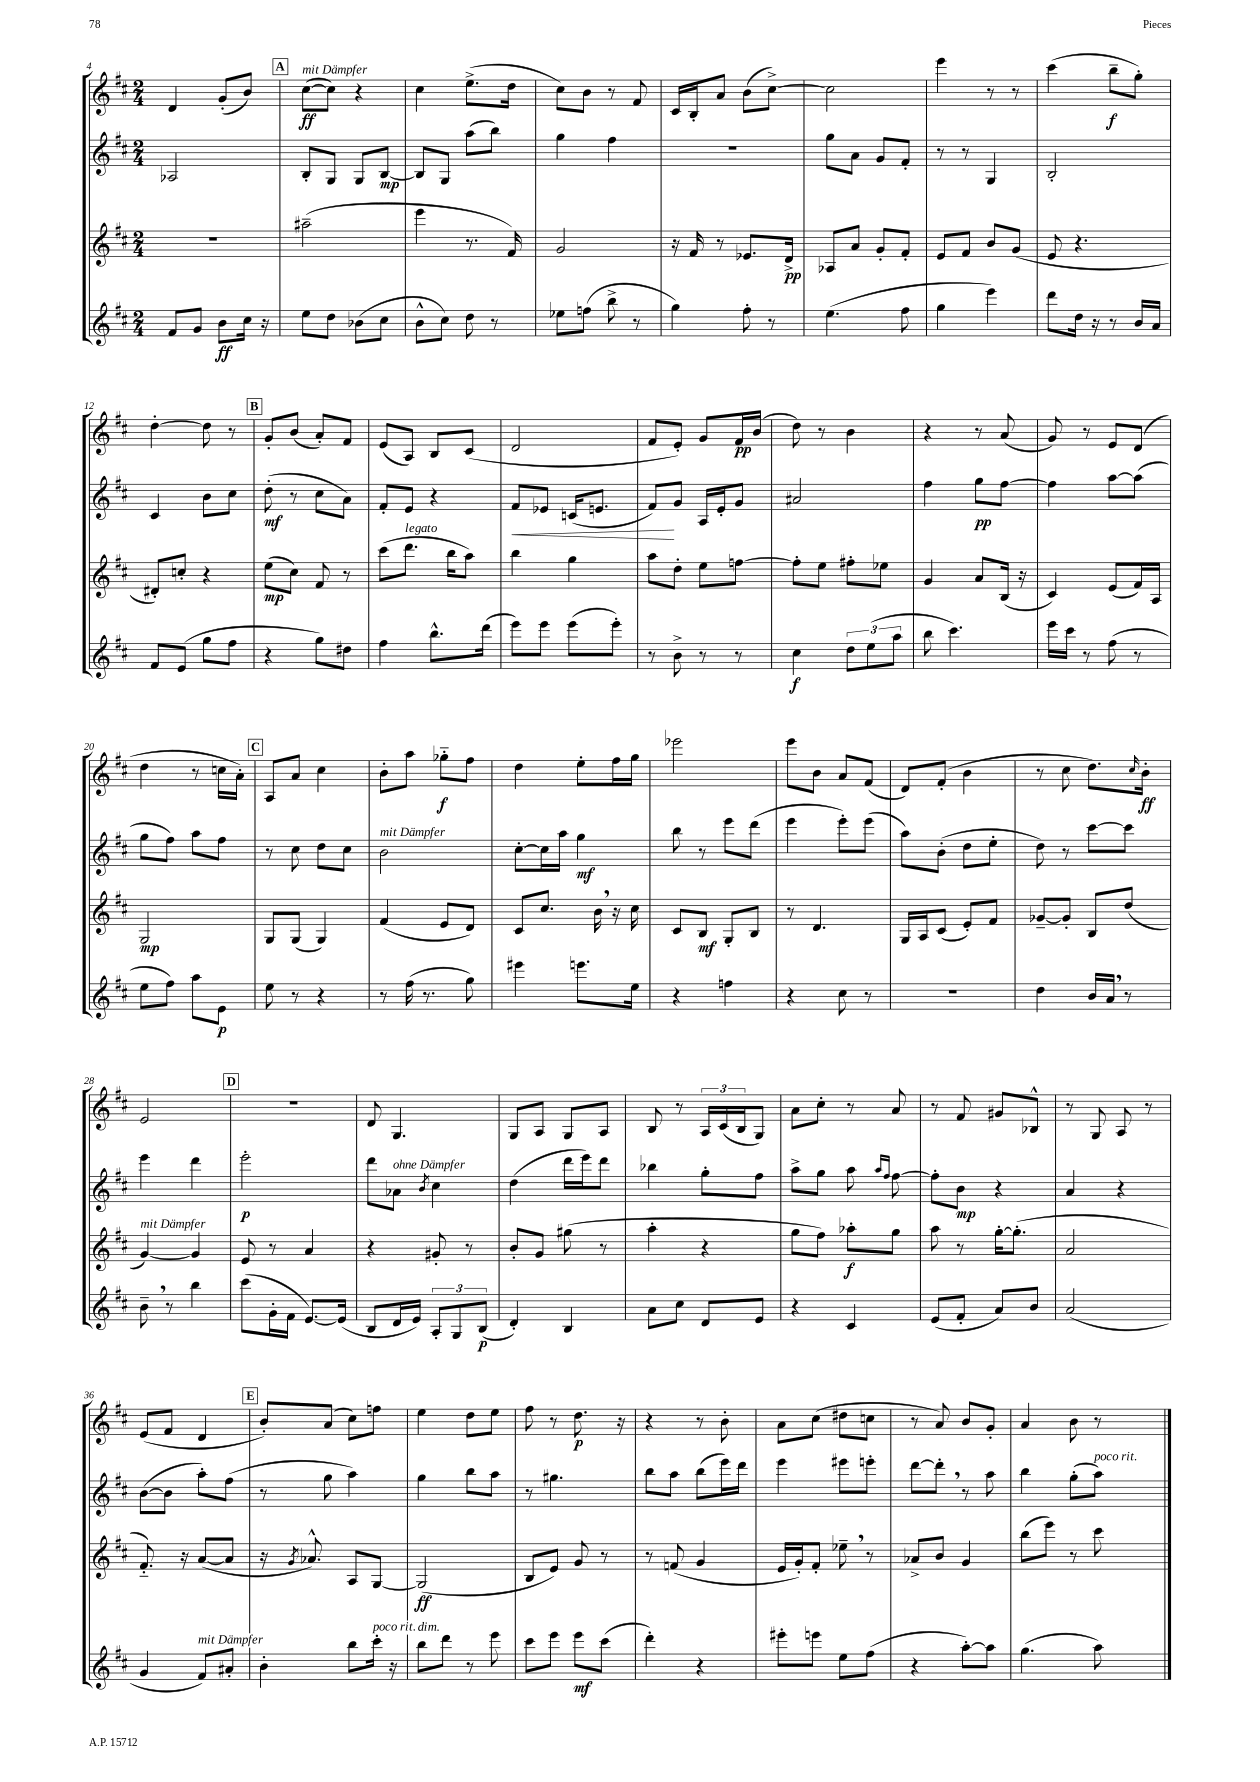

**kern	**kern	**kern	**kern
*staff4	*staff3	*staff2	*staff1
*clefG2	*clefG2	*clefG2	*clefG2
*k[f#c#]	*k[f#c#]	*k[f#c#]	*k[f#c#]
*M2/4	*M2/4	*M2/4	*M2/4
8f#	2r	2A-	4d
8g	.	.	.
8b	.	.	(8g'
16cc#	.	.	8b)
16r	.	.	.
=	=	=	=
8ee	(2aa#~	8B'	([8cc#
8dd	.	8G	8cc#])
(8b-	.	8G	4r
8cc#	.	[8B	.
=	=	=	=
8b^^	4eee	8B]	4cc#
8cc#)	.	8G	.
8dd	8.r	(8aa	(8.ee^
8r	.	8bb)	.
.	16f#)	.	16dd
=	=	=	=
8ee-	2g	4gg	8cc#)
(8ff	.	.	8b
8bb^	.	4ff#	8r
8r	.	.	8f#
=	=	=	=
4gg)	16r	2r	16c#
.	16f#	.	16B'
.	8r	.	8a
8ff#'	8.e-	.	(8b
8r	.	.	[8cc#^)
.	16d^	.	.
=	=	=	=
(4.ee	8A-	8gg	2cc#]
.	8a	8a	.
.	8g'	8g	.
8ff#	8f#'	8f#'	.
=	=	=	=
4gg	8e	8r	4eee
.	8f#	8r	.
4eee)	8b	4G	8r
.	(8g	.	8r
=	=	=	=
8ddd	8e	2B'	(4ccc#
16dd	4.r	.	.
16r	.	.	.
8r	.	.	8bb~
16b	.	.	8gg')
16a	.	.	.
=	=	=	=
8f#	8d#')	4c#	[4dd'
(8e	8cc'	.	.
8gg	4r	8b	8dd]
8ff#	.	8cc#	8r
=	=	=	=
4r	(8ee	(8dd'	8g'
.	8cc#)	8r	(8b
8gg)	8f#	8cc#	8a')
8dd#	8r	8a)	8f#
=	=	=	=
4ff#	(8ccc#	8f#'	(8e
.	8.ddd	8e	8A)
8.bb^^	.	4r	8B
.	16bb	.	.
.	8aa)	.	(8c#
(16ddd	.	.	.
=	=	=	=
8eee)	4bb	8f#	2d
8eee	.	8e-	.
(8eee	4gg	(16c	.
.	.	8.e	.
8eee')	.	.	.
=	=	=	=
8r	8aa	8f#)	8f#
8b^	8dd'	8g	8e')
8r	8ee	16A	8g
.	.	16e'	.
8r	[8ff	8g	16f#
.	.	.	(16b
=	=	=	=
4cc#	8ff']	2a#	8dd)
.	8ee	.	8r
12dd	8ff#'	.	4b
(12ee	.	.	.
.	8ee-	.	.
12aa	.	.	.
=	=	=	=
8bb	4g	4ff#	4r
4.ccc#)	.	.	.
.	8a	8gg	8r
.	(16B	[8ff#	(8a
.	16r	.	.
=	=	=	=
16eee	4c#)	4ff#]	8g)
16ccc#	.	.	.
8r	.	.	8r
(8ff#	(8e	[8aa	8e
8r	16f#)	(8aa]	(8d
.	16A	.	.
=	=	=	=
8ee	2G	8gg	4dd
8ff#)	.	8ff#)	.
8aa	.	8aa	8r
8e	.	8ff#	16cc
.	.	.	16a')
=	=	=	=
8ee	8G	8r	8A
8r	(8G	8cc#	8a
4r	4G)	8dd	4cc#
.	.	8cc#	.
=	=	=	=
8r	(4f#	2b	8b'
(16ff#	.	.	8aa
8.r	.	.	.
.	8e	.	8gg-'~
8gg)	8d)	.	8ff#
=	=	=	=
4eee#	8c#	[8cc#'	4dd
.	8.cc#	16cc#]	.
.	.	16aa	.
8.eee	.	4gg	8ee'
.	16b	.	.
.	16r	.	16ff#
16ee	16cc#	.	16gg
=	=	=	=
4r	8c#	8bb	2eee-
.	8B	8r	.
4ff	8G'	8eee	.
.	8B	(8ddd	.
=	=	=	=
4r	8r	4eee	8eee
.	4.d	.	8b
8cc#	.	8eee')	8a
8r	.	(8eee	(8f#
=	=	=	=
2r	16G	8aa)	8d)
.	16A	.	.
.	(8c#	(8b'	(8f#'
.	8e')	8dd	4b
.	8f#	8ee'	.
=	=	=	=
4dd	[8g-~	8dd)	8r
.	8g-']	8r	8cc#
16b	8B	[8ccc#	8.dd)
16a	.	.	.
8r	(8dd	8ccc#]	.
.	.	.	16qqcc#
.	.	.	16b'
=	=	=	=
8b~	[4g)	4eee	2e
8r	.	.	.
4bb	4g]	4ddd	.
=	=	=	=
(8ccc#	8e	2eee'	2r
16g'	8r	.	.
16f#	.	.	.
[8.e)	4a	.	.
(16e]	.	.	.
=	=	=	=
8B	4r	8ddd	8d
16d	.	8a-	4.G
16e)	.	.	.
.	.	8qb	.
12A'	8g#'	4cc#	.
12G	.	.	.
.	8r	.	.
(12B	.	.	.
=	=	=	=
4d')	8b'	(4dd	8G
.	8g	.	8A
4B	(8gg#	16ddd	8G
.	.	16eee)	.
.	8r	8ddd	8A
=	=	=	=
8a	4aa'	4bb-	8B
8cc#	.	.	8r
8d	4r	8gg'	24A
.	.	.	(24c#
.	.	.	24B
8e	.	8ff#	8G)
=	=	=	=
4r	8gg	8aa^	8a
.	8ff#)	8gg	8cc#'
4c#	8aa-'	8aa	8r
.	.	16qqaa	.
.	.	16qqff#	.
.	8gg	[8ff#	8a
=	=	=	=
(8e	8aa	8ff#']	8r
8f#'	8r	8b	8f#
8a)	[16gg'	4r	8g#
.	(8.gg']	.	.
8b	.	.	8B-^^
=	=	=	=
(2a	2a	4a	8r
.	.	.	8G
.	.	4r	8A
.	.	.	8r
=	=	=	=
4g	8.f#'~)	([8b	(8e
.	.	8b]	8f#
.	16r	.	.
8f#)	([8a	8aa')	4d
8a#'	8a]	(8ff#	.
=	=	=	=
4b'	16r	8r	8b')
.	8qg	.	.
.	8.a-^^)	.	.
.	.	8gg	(8a
8bb	8A	4aa)	8cc#)
16ccc#'	[8G	.	8ff
16r	.	.	.
=	=	=	=
8bb	(2G]	4gg	4ee
8ddd	.	.	.
8r	.	8bb	8dd
8eee	.	8aa	8ee
=	=	=	=
8ccc#	8B	8r	8ff#
8eee	8e)	4.gg#	8r
8eee	8g	.	8.dd
(8ccc#	8r	.	.
.	.	.	16r
=	=	=	=
4ddd')	8r	8bb	4r
.	(8f	8aa	.
4r	4g	(8bb	8r
.	.	16eee)	8b'
.	.	16ddd	.
=	=	=	=
8eee#'	16e	4eee	8a
.	16g')	.	.
8eee	8f#'	.	(8cc#
8ee	8ee-~	8eee#	8dd#
(8ff#	8r	8eee'	8cc
=	=	=	=
4r	8a-^	[8ddd	8r
.	8b	8ddd']	8a)
[8aa')	4g	8r	8b
8aa]	.	8aa	8g'
=	=	=	=
(4.gg	(8bb	4bb	4a
.	8eee)	.	.
.	8r	(8gg'	8b
8aa)	8ccc#	8aa)	8r
==	==	==	==
*-	*-	*-	*-
